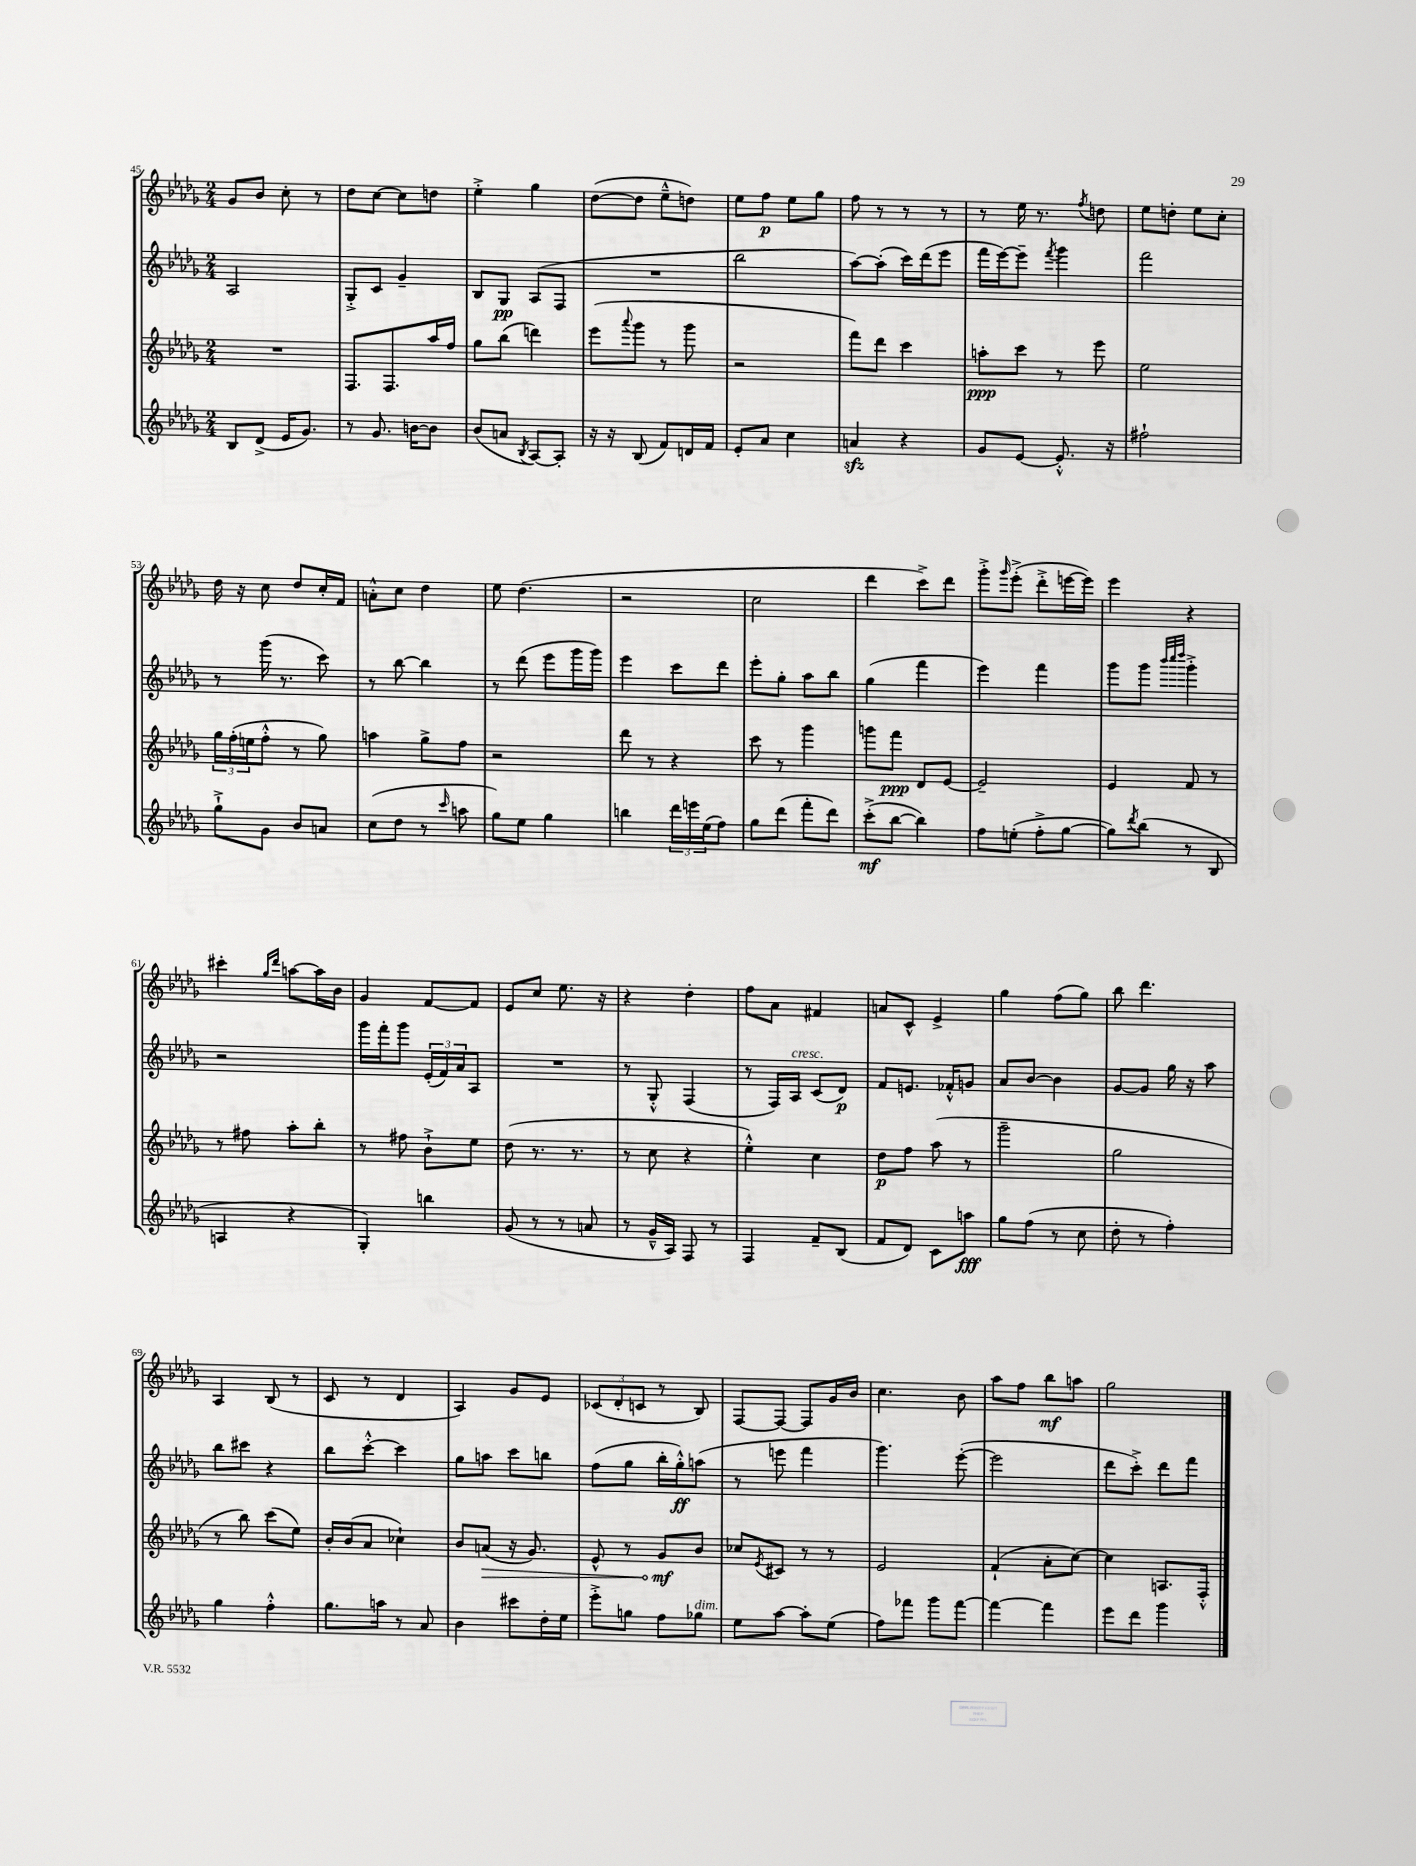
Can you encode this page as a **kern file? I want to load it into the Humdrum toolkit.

**kern	**kern	**kern	**kern
*staff4	*staff3	*staff2	*staff1
*clefG2	*clefG2	*clefG2	*clefG2
*k[b-e-a-d-g-]	*k[b-e-a-d-g-]	*k[b-e-a-d-g-]	*k[b-e-a-d-g-]
*M2/4	*M2/4	*M2/4	*M2/4
8B-	2r	2A-	8g-
(8d-^	.	.	8b-
16e-	.	.	8cc'
8.g-)	.	.	.
.	.	.	8r
=	=	=	=
8r	8.F	8G-'^	8dd-
8.g-	.	8c	[8cc
.	8.F	.	.
.	.	4g-~	8cc]
[16b	.	.	.
8b]	16aa-	.	8dd
.	16ff	.	.
=	=	=	=
(8b-	8gg-	8B-	4ee-'^
8a	(8bb-	8G-	.
8qB-	.	.	.
[8A-)	4ddd)	(8A-	4gg-
8A-']	.	8F	.
=	=	=	=
16r	(8eee-	2r	([8dd-
16r	.	.	.
.	8qqaaa-	.	.
(8B-	8ggg-	.	8dd-]
8f)	8r	.	8ee-~^^
16d	8ggg-	.	8dd)
16f	.	.	.
=	=	=	=
8e-'	2r	2bb-	8ee-
8a-	.	.	8ff
4cc	.	.	8ee-
.	.	.	8gg-
=	=	=	=
4a	8fff)	[8aa-)	8ff
.	8ddd-	(8aa-']	8r
4r	4ccc	16ccc)	8r
.	.	(16ddd-	.
.	.	8eee-	8r
=	=	=	=
8g-	8aa'	16fff	8r
.	.	[16eee-)	.
[8e-	8ccc	8eee-~]	16ee-
.	.	.	8.r
.	.	8qfff	.
8.e-'^^]	8r	4ggg-	.
.	.	.	8qff
.	8eee-	.	8dd
16r	.	.	.
=	=	=	=
2ff#`	2ee-	2fff	8ee-
.	.	.	8dd'
.	.	.	8ee-
.	.	.	8cc'
=	=	=	=
8gg-`^	24gg-	8r	16dd-
.	(24ff'	.	.
.	.	.	16r
.	24ee	.	.
8g-	8ff'^^	(16ggg-	8cc
.	.	8.r	.
8b-	8r	.	8dd-
8a	8gg-)	8ccc)	16cc'
.	.	.	16f
=	=	=	=
(8cc	4aa	8r	8a'^^
8dd-	.	[8bb-	8cc
8r	8gg-^	4bb-]	4dd-
16qqccc	.	.	.
8aa	8ff	.	.
=	=	=	=
8gg-)	2r	8r	8ee-
8ee-	.	(8ddd-	(4.dd-
4gg-	.	8eee-	.
.	.	16ggg-	.
.	.	16ggg-)	.
=	=	=	=
4bb	8ddd-	4eee-	2r
.	8r	.	.
24ddd-	4r	8ccc	.
24eee	.	.	.
(24ee-	.	.	.
8ff)	.	8ddd-	.
=	=	=	=
8gg-	8ccc	8eee-'	2cc
(8ddd-	8r	8gg-'	.
8fff'	4ggg-	8aa-	.
8ddd-)	.	8bb-	.
=	=	=	=
(8ccc'^	8ggg	(4gg-	4ddd-
[8bb-	8fff	.	.
4bb-])	8d-	4fff	8ccc^)
.	[8e-	.	8ddd-
=	=	=	=
8ff	2e-~]	4eee-)	8ggg-'^
.	.	.	16qqggg-
(8ee'	.	.	(8eee-'^
8ff'^	.	4fff	8ddd-'^
[8gg-	.	.	[16eee
.	.	.	16eee])
=	=	=	=
8gg-])	4e-	8ggg-	4eee-
8qddd-	.	.	.
(8bb-	.	8ggg-	.
.	.	32qqbbb-	.
.	.	32qqcccc	.
.	.	32qqdddd-	.
8r	8f	4ggg-'^	4r
8B-	8r	.	.
=	=	=	=
4A	8r	2r	4ccc#'
.	8ff#	.	.
.	.	.	16qqgg-
.	.	.	16qqddd-
4r	8aa-'	.	[8aa
.	8bb-'	.	16aa]
.	.	.	16b-
=	=	=	=
4G-')	8r	16ggg-	4g-
.	.	16fff'	.
.	8ff#	8ggg-	.
4bb	8b-`^	(24e-'	[8f
.	.	24f)	.
.	.	24a-	.
.	8ee-	8A-	8f]
=	=	=	=
(8g-	(8dd-	2r	8e-
8r	8.r	.	8cc
8r	.	.	8.ee-
.	8.r	.	.
8a	.	.	.
.	.	.	16r
=	=	=	=
8r	8r	8r	4r
16g-~^^	8cc	8G-'^^	.
16A-)	.	.	.
8F	4r	(4F	4dd-'
8r	.	.	.
=	=	=	=
4F	4ee-'^^)	8r	8ff
.	.	16F)	8a-
.	.	16A-	.
8f~	4cc	(8c	4f#
(8B-	.	8d-)	.
=	=	=	=
8f	8dd-	8f	8a
8d-)	8ff	8.e	8c^^
8c	(8aa-	.	4e-^
.	.	16f-'^^	.
8aa	8r	8g	.
=	=	=	=
8gg-	2ggg-~	8a-	4gg-
(8ff	.	[8b-	.
8r	.	4b-]	(8ff
8cc	.	.	8gg-)
=	=	=	=
8dd-'	2gg-	[8g-	8bb-
8r	.	8g-]	4.ddd-
4ff')	.	16gg-	.
.	.	16r	.
.	.	8aa-	.
=	=	=	=
4gg-	8r	8bb-	4A-
.	8bb-)	8ccc#	.
4ff'^^	(8ccc	4r	(8B-
.	8ee-)	.	8r
=	=	=	=
8.gg-	16b-'	8bb-	8c
.	(16b-	.	.
.	8a-	[8ccc'^^	8r
16aa	.	.	.
8r	4cc-`)	4ccc]	4d-
8a-	.	.	.
=	=	=	=
4b-	8b-	8gg-	4A-)
.	(8a	8aa	.
8ccc#	16r	8ccc	8g-
.	8.g-)	.	.
16dd-'	.	8bb	8e-
16ee-	.	.	.
=	=	=	=
8eee-'^	8e-^^	(8ff	(12c-
.	.	.	12d-'
8gg	8r	8gg-	.
.	.	.	12c
8ff	8g-	16bb-'	8r
.	.	16gg-'^^)	.
8gg-	8b-	(8aa	8B-)
=	=	=	=
8ee-	8cc-	8r	[8F
.	8qe-	.	.
[8aa-	8c#	8eee	8F_
8aa-']	8r	4fff	8F]
(8ee-	8r	.	16g-
.	.	.	16b-
=	=	=	=
8ff)	2e-	4.ggg-)	4.cc
8fff-	.	.	.
8ggg-	.	.	.
[8fff-	.	([8eee-'	8b-
=	=	=	=
4fff-_	(4f`	2eee-]	8aa-
.	.	.	8ff
4fff-]	8a-'	.	8bb-
.	[8cc)	.	8aa
=	=	=	=
8eee-	4cc]	8ddd-	2gg-
8ddd-	.	8ccc'^)	.
4ggg-	8.A	8ddd-	.
.	.	8fff	.
.	16F'^^	.	.
==	==	==	==
*-	*-	*-	*-
